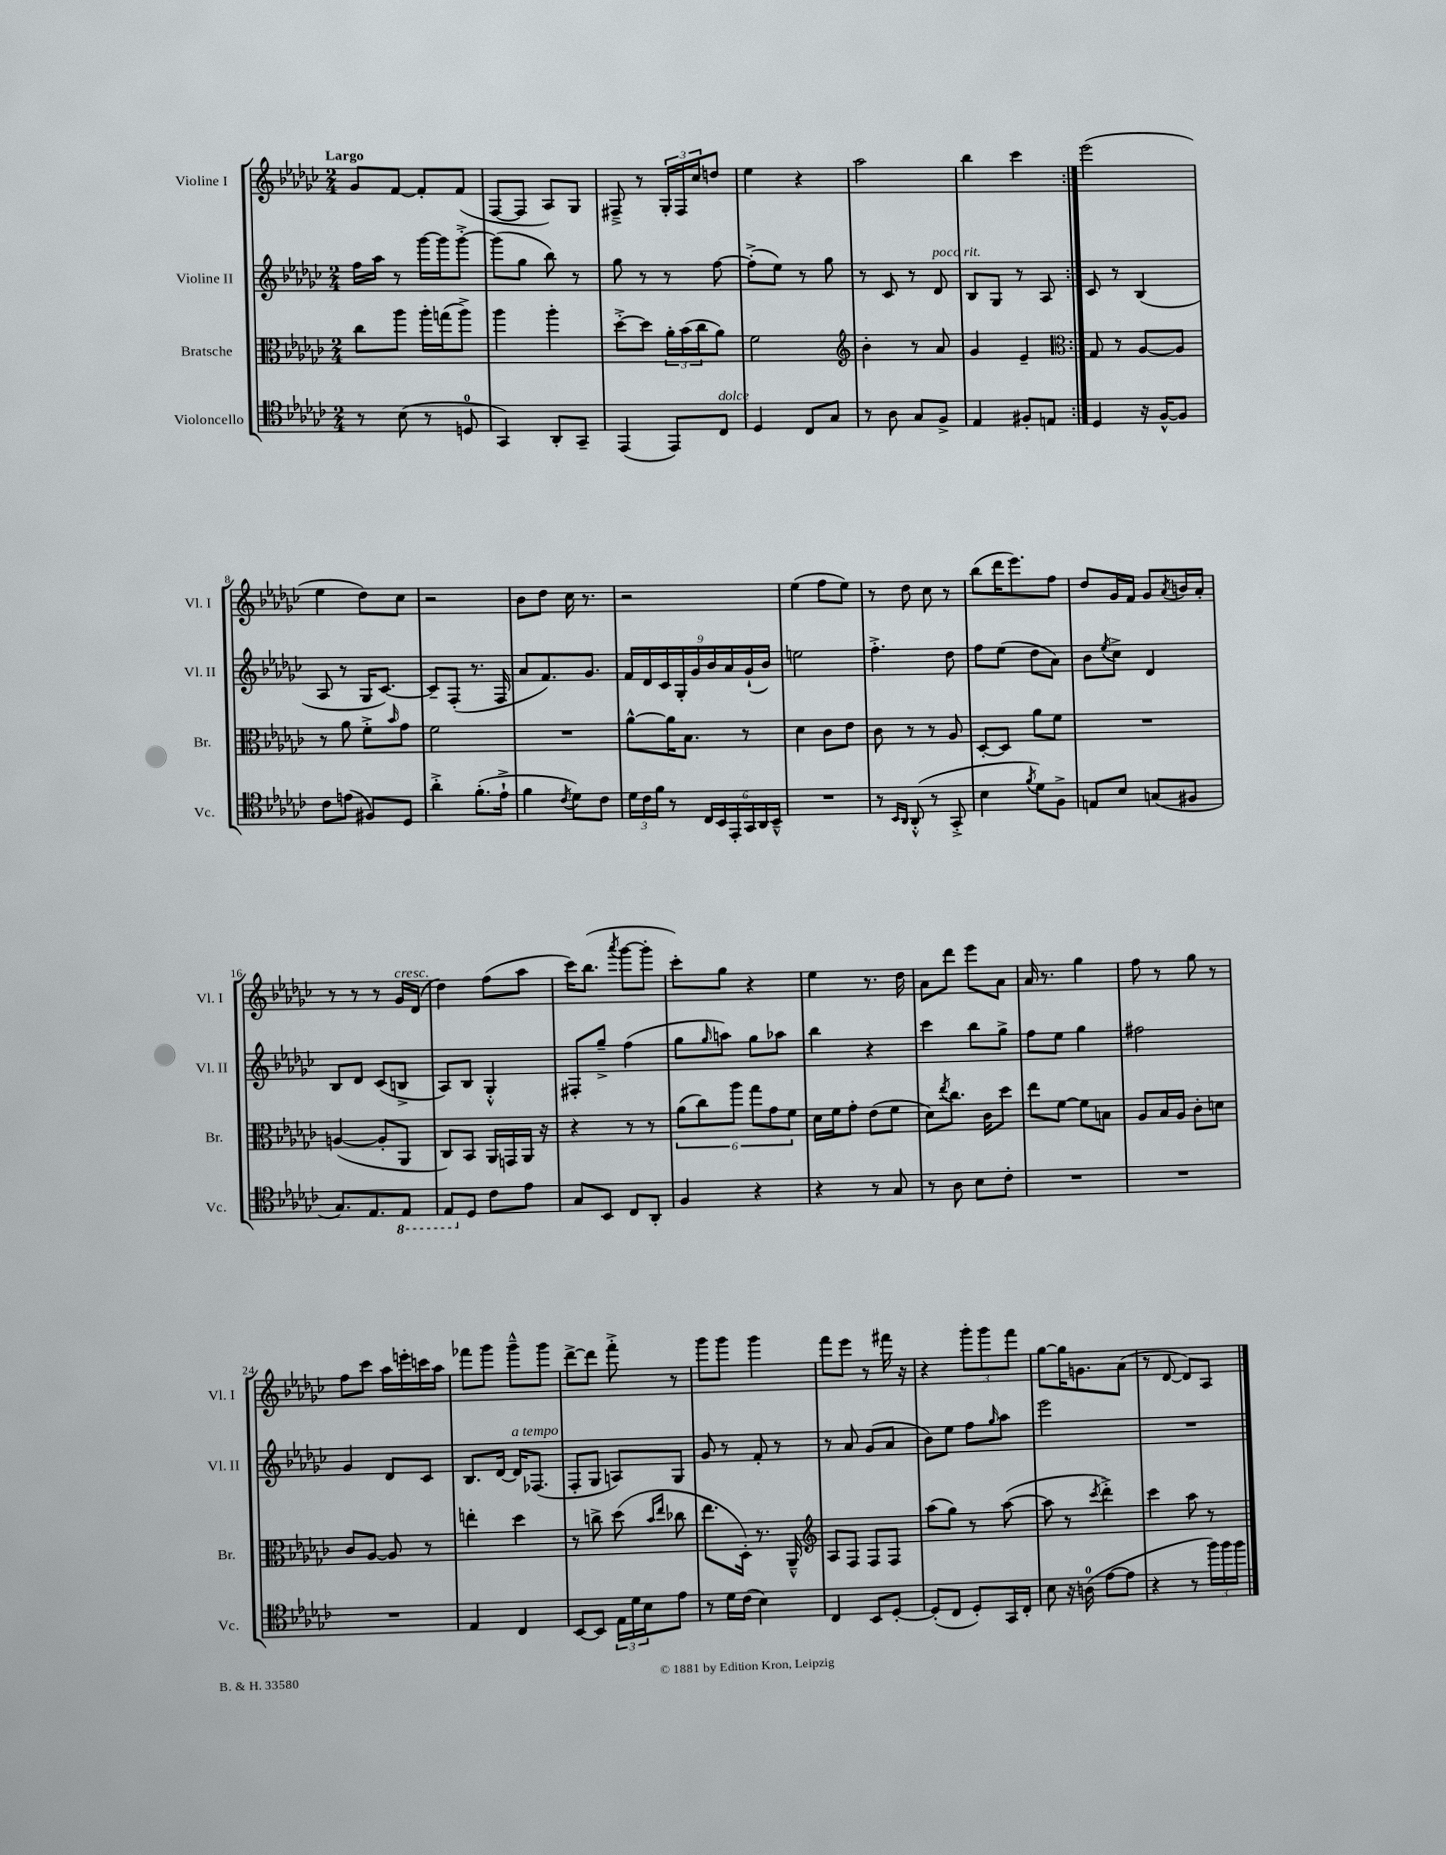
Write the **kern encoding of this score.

**kern	**kern	**kern	**kern
*staff4	*staff3	*staff2	*staff1
*clefC4	*clefC3	*clefG2	*clefG2
*k[b-e-a-d-g-c-]	*k[b-e-a-d-g-c-]	*k[b-e-a-d-g-c-]	*k[b-e-a-d-g-c-]
*M2/4	*M2/4	*M2/4	*M2/4
8r	8cc-\L	16ff\LL	8g-/L
.	.	16aa-\JJ	.
(8B-\	8aa-\J	8r	[8f/J
8r	16aa-'\LL	[16ggg-\LL	8f'/]L
.	(16gg\J	16ggg-\]J	.
8D/	8aa-^\J)	[8ggg-'^\J	(8f/J
=	=	=	=
4GG-/)	4aa-\	(8ggg-\]L	[8F/L
.	.	8gg-\J	8F/]J
8AA-'/L	4aa-'\	8bb-\)	8A-/L)
8GG-~/J	.	8r	8G-/J
=	=	=	=
(4EE-/	[8dd-'^\L	8gg-\	8F#~^/
.	8dd-\]J	8r	8r
8EE-/L)	24a-'\LL	8r	24G-'/LL
.	(24b-\	.	24F#/
.	24cc-\J	.	24cc-/J
8C-/J	8a-\J)	[8ff\	8dd/J
=	=	=	=
4D-/	2f\	(8ff'^\]L	4ee-\
.	.	8ee-\J)	.
8C-/L	.	8r	4r
8G-/J	.	8gg-\	.
=	=	=	=
*	*clefG2	*	*
8r	4b-'\	8r	2aa-\
8A-\	.	8c-/	.
8G-/L	8r	8r	.
8F^/J	8a-/	8d-/	.
=	=	=	=
4E-/	4g-/	8B-/L	4bb-\
.	.	8G-/J	.
8F#'/L	4e-~/	8r	4ccc-\
8E/J	.	8A-/	.
=:|!	=:|!	=:|!	=:|!
*	*clefC3	*	*
4D-/	8G-/	8c-/	(2eee-\
.	8r	8r	.
16r	[8A-/L	(4B-/	.
[16F^^/LK	.	.	.
8F/]J	8A-/]J	.	.
=	=	=	=
8c-\L	8r	8A-/	4ee-\
(8e\J	8a-\	8r	.
8F#/L)	8f'^\L	16G-/LK	8dd-\L)
.	.	[8.c-/J)	.
.	16qqb-/	.	.
8D-/J	8g-\J	.	8cc-\J
=	=	=	=
4a-'^\	2f\	8c-~/]L	2r
.	.	(8F'/J	.
(8.f'\L	.	8.r	.
16e-`^\Jk	.	16F/	.
=	=	=	=
4f\	2r	8a-/L	8b-\L
.	.	8.f/)	8dd-\J
8qc-/	.	.	.
8d-\L)	.	.	16cc-\
.	.	8.g-/J	8.r
8c-\J	.	.	.
=	=	=	=
24d-\LL	[8a-^^\L	18f/LL	2r
24c-\	.	.	.
.	.	18d-/	.
24f\JJ	.	.	.
.	.	18c-/	.
8r	16a-\]K	.	.
.	.	18G-'/	.
.	8.B-\J	.	.
.	.	18g-/	.
24C-/LL	.	.	.
.	.	18b-/	.
24BB-/	.	.	.
24EE-'/	.	18a-/	.
24GG-/	8r	.	.
.	.	(18g-`/	.
24AA-/	.	.	.
.	.	18b-/JJ)	.
24BB-~^^/JJ	.	.	.
=	=	=	=
2r	4d-\	2ee\	(4ee-\
.	8c-\L	.	8ff\L
.	8e-\J	.	8ee-\J)
=	=	=	=
8r	8c-\	4.ff'^\	8r
16qqBB-/LL	.	.	.
16qqAA-/JJ	.	.	.
(8AA-'^^/	8r	.	8dd-\
8r	8r	.	8cc-\
8GG-'^/	8A-/	8dd-\	8r
=	=	=	=
4B-\	[8D-'/L	8ff\L	(8bb-\L
.	8D-/]J	(8ee-\J	16ddd-\K
.	.	.	8.eee-\)
8qf/	.	.	.
8d-\L)	8a-\L	8dd-\L	.
8F^\J	8f\J	8a-\J)	8ff\J
=	=	=	=
8E/L	2r	8b-\L	8dd-/L
.	.	8qee-/	.
8B-/J	.	8cc-^\J	16g-/L
.	.	.	16f/JJ
(8G/L	.	4d-/	8g-/L
.	.	.	8qa-/
8F#/J	.	.	16b/L
.	.	.	16a-'/JJ
=	=	=	=
8.G-/L)	([4A/	8B-/L	8r
.	.	8d-/J	8r
8.E-/	.	.	.
.	8A'/]L	(8c-/L	8r
8EE-/J	8AA-/J	8B^/J	16g-/LL
.	.	.	(16d-/JJ
=	=	=	=
8EE-/L	8C-/L)	8A-/L)	4dd-\)
8D-/J	8BB-/J	8B-/J	.
8c-\L	16AA-/LL	4G-'^^/	(8ff\L
.	16GG/	.	.
8e-\J	16AA-/JJ	.	8aa-\J
.	16r	.	.
=	=	=	=
8G-/L	4r	8F#'/L	16ccc-\LK)
.	.	.	(8.bb-\J
8BB-/J	.	8gg-~^/J	.
.	.	.	8qaaa-/
8C-/L	8r	(4ff\	[8ggg-\L
8AA-'/J	8r	.	8ggg-'\]J
=	=	=	=
4F/	(12a-\L	8gg-\L	8ccc-'\L)
.	12cc-\)	.	.
.	.	16qqgg-/	.
.	.	8aa\J)	8gg-\J
.	12aa-\J	.	.
4r	12gg-\L	8gg-\L	4r
.	12g-\	.	.
.	.	8aa-\J	.
.	12f\J	.	.
=	=	=	=
4r	16d-\LL	4bb-\	4ee-\
.	16f\J	.	.
.	8g-'\J	.	.
8r	(8e-\L	4r	8.r
8G-/	8f\J	.	.
.	.	.	16dd-\
=	=	=	=
8r	8d-\L)	4ccc-\	8a-\L
.	8qee-/	.	.
8A-\	8.cc-\J	.	8ddd-\J
8B-\L	.	8bb-\L	8eee-\L
.	16c-\LK	.	.
8c-'\J	8dd-\J	8gg-^\J	8a-\J
=	=	=	=
2r	8ee-\L	8ff\L	16a-/
.	.	.	8.r
.	[8f\J	8ee-\J	.
.	8f\]L	4gg-\	4gg-\
.	8B\J	.	.
=	=	=	=
2r	8A-/L	2ff#\	8ff\
.	16B-/L	.	8r
.	16A-/JJ	.	.
.	8c-'\L	.	8gg-\
.	8d\J	.	8r
=	=	=	=
2r	8c-/L	4g-/	8ff\L
.	[8A-/J	.	8ccc-\J
.	8A-/]	8d-/L	16aa-\LL
.	.	.	16eee'\
.	8r	8c-/J	16ccc\
.	.	.	16aa-\JJ
=	=	=	=
4E-/	4ee'\	8.B-/L	8fff-\L
.	.	.	8ggg-\J
.	.	[16d-/Jk	.
4C-/	4dd-\	16d-/]LK	8ggg-~^^\L
.	.	(8.F-/J	.
.	.	.	8ggg-\J
=	=	=	=
[8BB-/L	8r	8F'/L	[8ddd-^\L
8BB-/]J	8cc^\	8G-/J	8ddd-\]J
24E-\LL	(8dd-\	8A/L)	8fff'^\
24d-\	.	.	.
24B-\J	.	.	.
.	16qqb-/LL	.	.
.	16qqee-/JJ	.	.
8e-\J	8cc-\	8G-/J	8r
=	=	=	=
8r	8.ee-\L	8g-/	8ggg-\L
16d-\LL	.	8r	8ggg-\J
(16c-\JJ	16D-'\Jk)	.	.
4B-\)	8.r	8f'/	4ggg-\
.	.	8r	.
.	16AA-~^^/	.	.
=	=	=	=
*	*clefG2	*	*
4C-/	8A-/L	8r	8fff\L
.	8F/J	8a-/	8eee-\J
8BB-/L	8F/L	(8g-/L	8r
[8D-'/J	8F/J	8a-/J	16fff#\
.	.	.	16r
=	=	=	=
(8D-'/]L	(8aa-\L	8b-\L)	4r
8C-/J	8gg-\J)	8ee-\J	.
8D-'/L)	8r	8ff\L	12ggg-'\L
.	.	.	12ggg-\
.	.	16qqgg-/	.
16GG-/L	([8aa-\	8aa-\J	.
.	.	.	12fff\J
16C-'/JJ	.	.	.
=	=	=	=
8B-\	8aa-\]	2eee-\	[8gg-\L
16r	8r	.	16gg-\]K
(16A\	.	.	8.g\
.	8qccc-/	.	.
[8e-\L	4ddd-'^\)	.	.
8e-\]J	.	.	(8a-\J
=	=	=	=
4r	4ccc-\	2r	8r
.	.	.	[8d-/
8r	8aa-\	.	8d-/]L)
24ff\LL)	8r	.	8A-/J
24ff\	.	.	.
24ff\JJ	.	.	.
==	==	==	==
*-	*-	*-	*-
